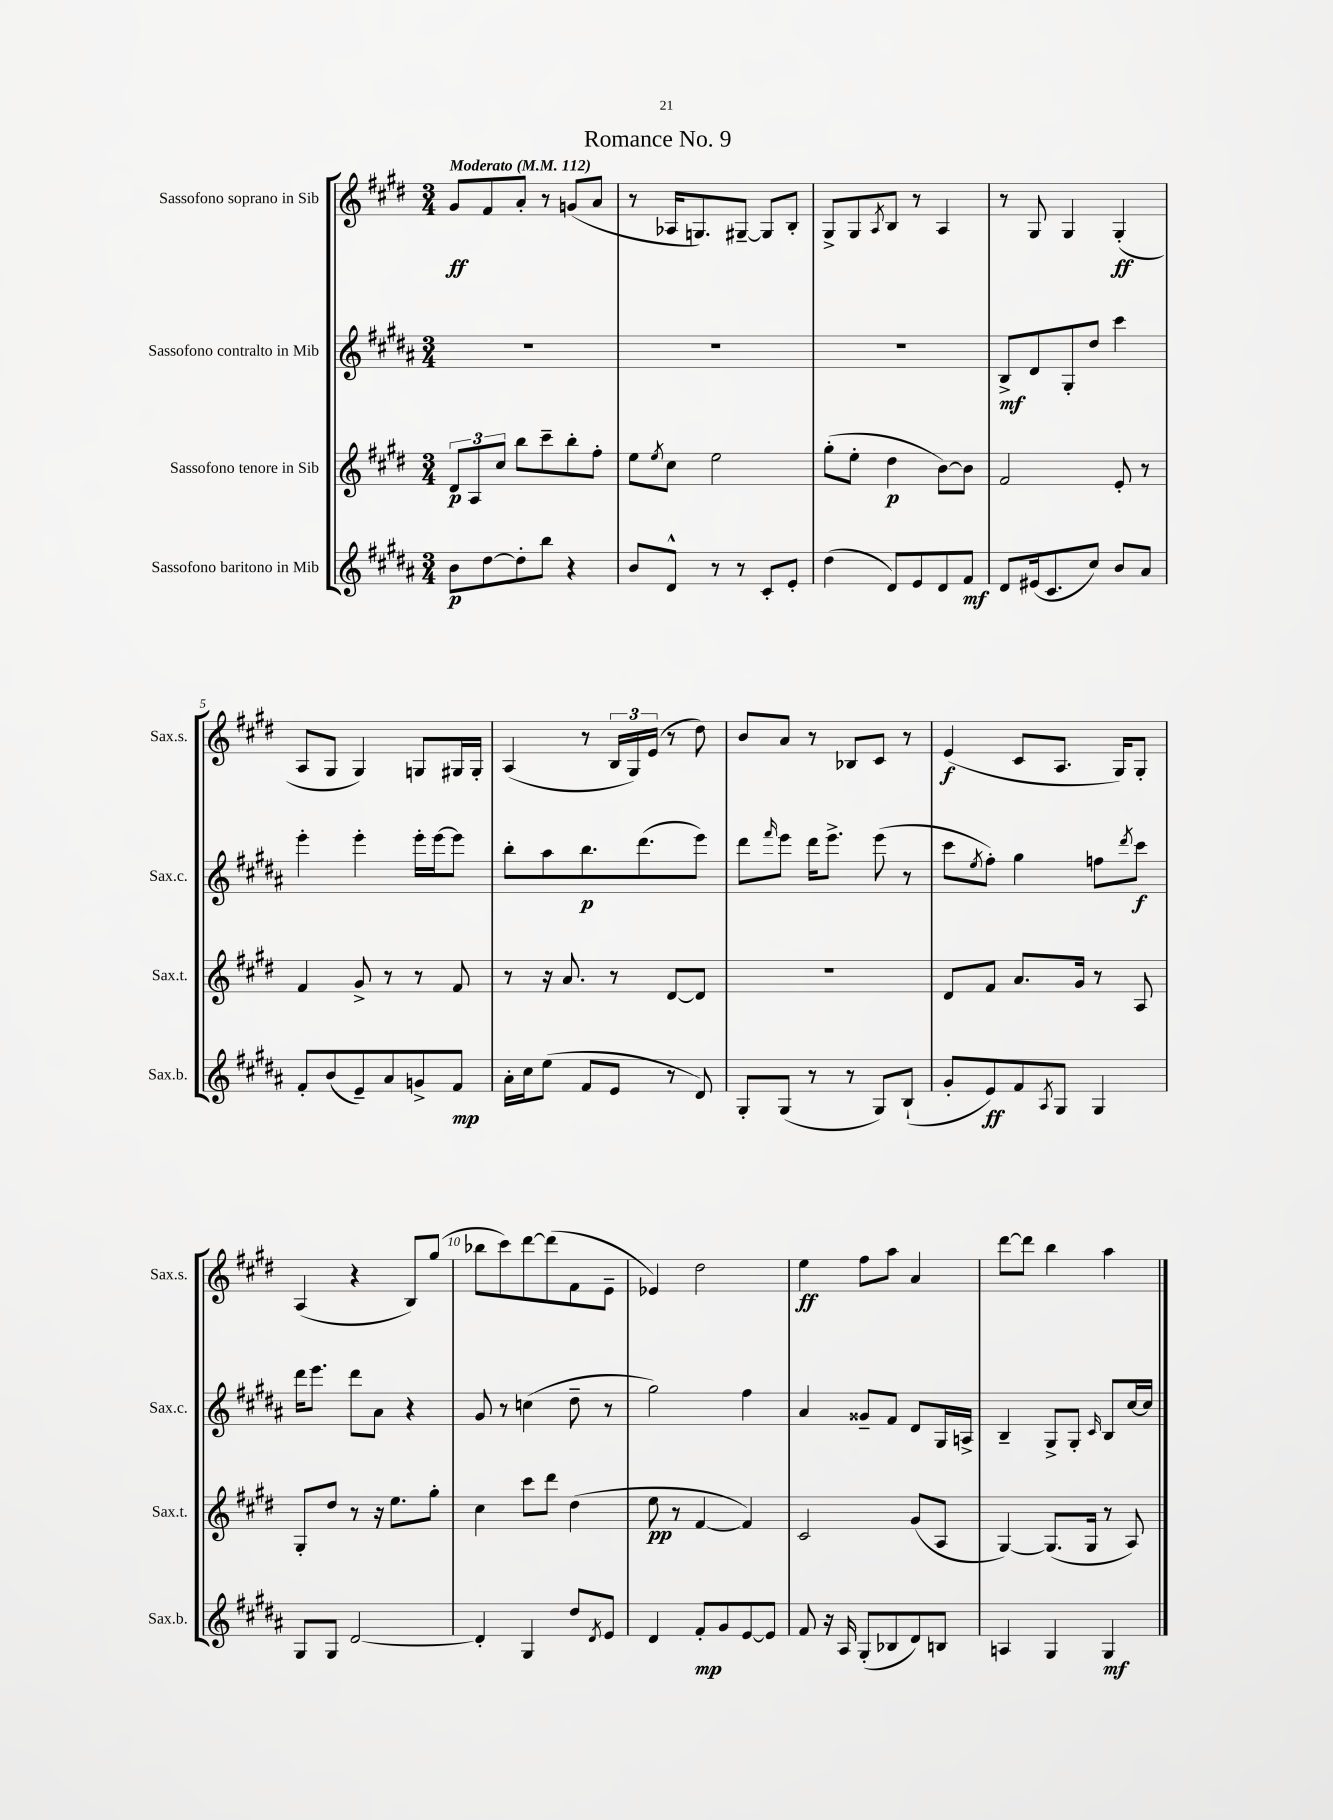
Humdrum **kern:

**kern	**kern	**kern	**kern
*staff4	*staff3	*staff2	*staff1
*clefG2	*clefG2	*clefG2	*clefG2
*k[f#c#g#d#a#]	*k[f#c#g#d#]	*k[f#c#g#d#a#]	*k[f#c#g#d#]
*M3/4	*M3/4	*M3/4	*M3/4
*MM112	*MM112	*MM112	*MM112
8b	12d#	2.r	8g#
.	12A	.	.
[8dd#	.	.	8f#
.	12cc#	.	.
8dd#']	8bb	.	8a'
8bb	8ccc#~	.	8r
4r	8bb'	.	(8g
.	8ff#'	.	8a
=	=	=	=
8b	8ee	2.r	8r
.	8qee	.	.
8d#^^	8cc#	.	16A-
.	.	.	8.G)
8r	2ee	.	.
8r	.	.	[8G#~
8c#'	.	.	8G#]
8e'	.	.	8B'
=	=	=	=
(4dd#	(8gg#'	2.r	8G#^
.	8ee'	.	8G#
.	.	.	8qA
8d#)	4dd#	.	8B
8e	.	.	8r
8d#	[8b)	.	4A
8f#	8b]	.	.
=	=	=	=
8d#	2f#	8B^	8r
(16e#	.	8d#	8G#
8.c#	.	.	.
.	.	8G#'	4G#
8cc#)	.	8dd#	.
8b	8e'	4ccc#	(4G#'
8a#	8r	.	.
=	=	=	=
8f#'	4f#	4eee'	8A
(8b	.	.	8G#
8e~)	8g#^	4eee'	4G#)
8a#	8r	.	.
8g^	8r	16eee'	8G
.	.	[16eee	.
8f#	8f#	8eee]	16G#
.	.	.	16G#'
=	=	=	=
16a#'	8r	8bb'	(4A
16cc#	.	.	.
(8ee	16r	8aa#	.
.	8.a	.	.
8f#	.	8.bb	8r
8e	8r	.	24B
.	.	.	24G#)
.	.	(8.ddd#	.
.	.	.	(24e
8r	[8d#	.	8r
8d#)	8d#]	8eee)	8dd#)
=	=	=	=
8G#'	2.r	8ddd#	8b
.	.	16qqfff#	.
(8G#	.	8eee	8a
8r	.	16ddd#	8r
.	.	8.eee^	.
8r	.	.	8B-
8G#)	.	(8eee	8c#
(8B`	.	8r	8r
=	=	=	=
8g#'	8d#	8ccc#	(4e
.	.	8qee	.
8e)	8f#	8ff#')	.
8f#	8.a	4gg#	8c#
8qA#	.	.	.
8G#	.	.	8.A
.	16g#	.	.
4G#	8r	8ff	.
.	.	.	16G#)
.	.	8qddd#	.
.	8A	8ccc#	8G#'
=	=	=	=
8G#	8G#'	16ddd#	(4A
.	.	8.eee	.
8G#	8dd#	.	.
[2d#	8r	8ddd#	4r
.	16r	8a#	.
.	8.ee	.	.
.	.	4r	8B)
.	8gg#'	.	(8gg#
=	=	=	=
4d#']	4cc#	8g#	8bb-
.	.	8r	8ccc#)
4G#	8ccc#	(4cc	[8ddd#
.	8ddd#	.	(8ddd#]
8dd#	(4dd#	8dd#~	8f#
8qd#	.	.	.
8e	.	8r	8e~
=	=	=	=
4d#	8ee	2gg#)	4e-)
.	8r	.	.
8f#'	[4f#	.	2dd#
8g#	.	.	.
[8e	4f#])	4ff#	.
8e]	.	.	.
=	=	=	=
8f#	2c#	4a#	4ee
16r	.	.	.
16A#	.	.	.
(8G#'	.	8g##~	8ff#
8B-	.	8f#	8aa
8d#)	(8g#	8d#	4a
8B	8A	16G#	.
.	.	16A^	.
=	=	=	=
4A	[4G#)	4B~	[8ddd#
.	.	.	8ddd#]
4G#	(8.G#]	8G#^	4bb
.	.	8G#'	.
.	16G#	.	.
.	.	16qqc#	.
4G#	8r	8B	4aa
.	8A)	[16cc#	.
.	.	16cc#]	.
==	==	==	==
*-	*-	*-	*-
